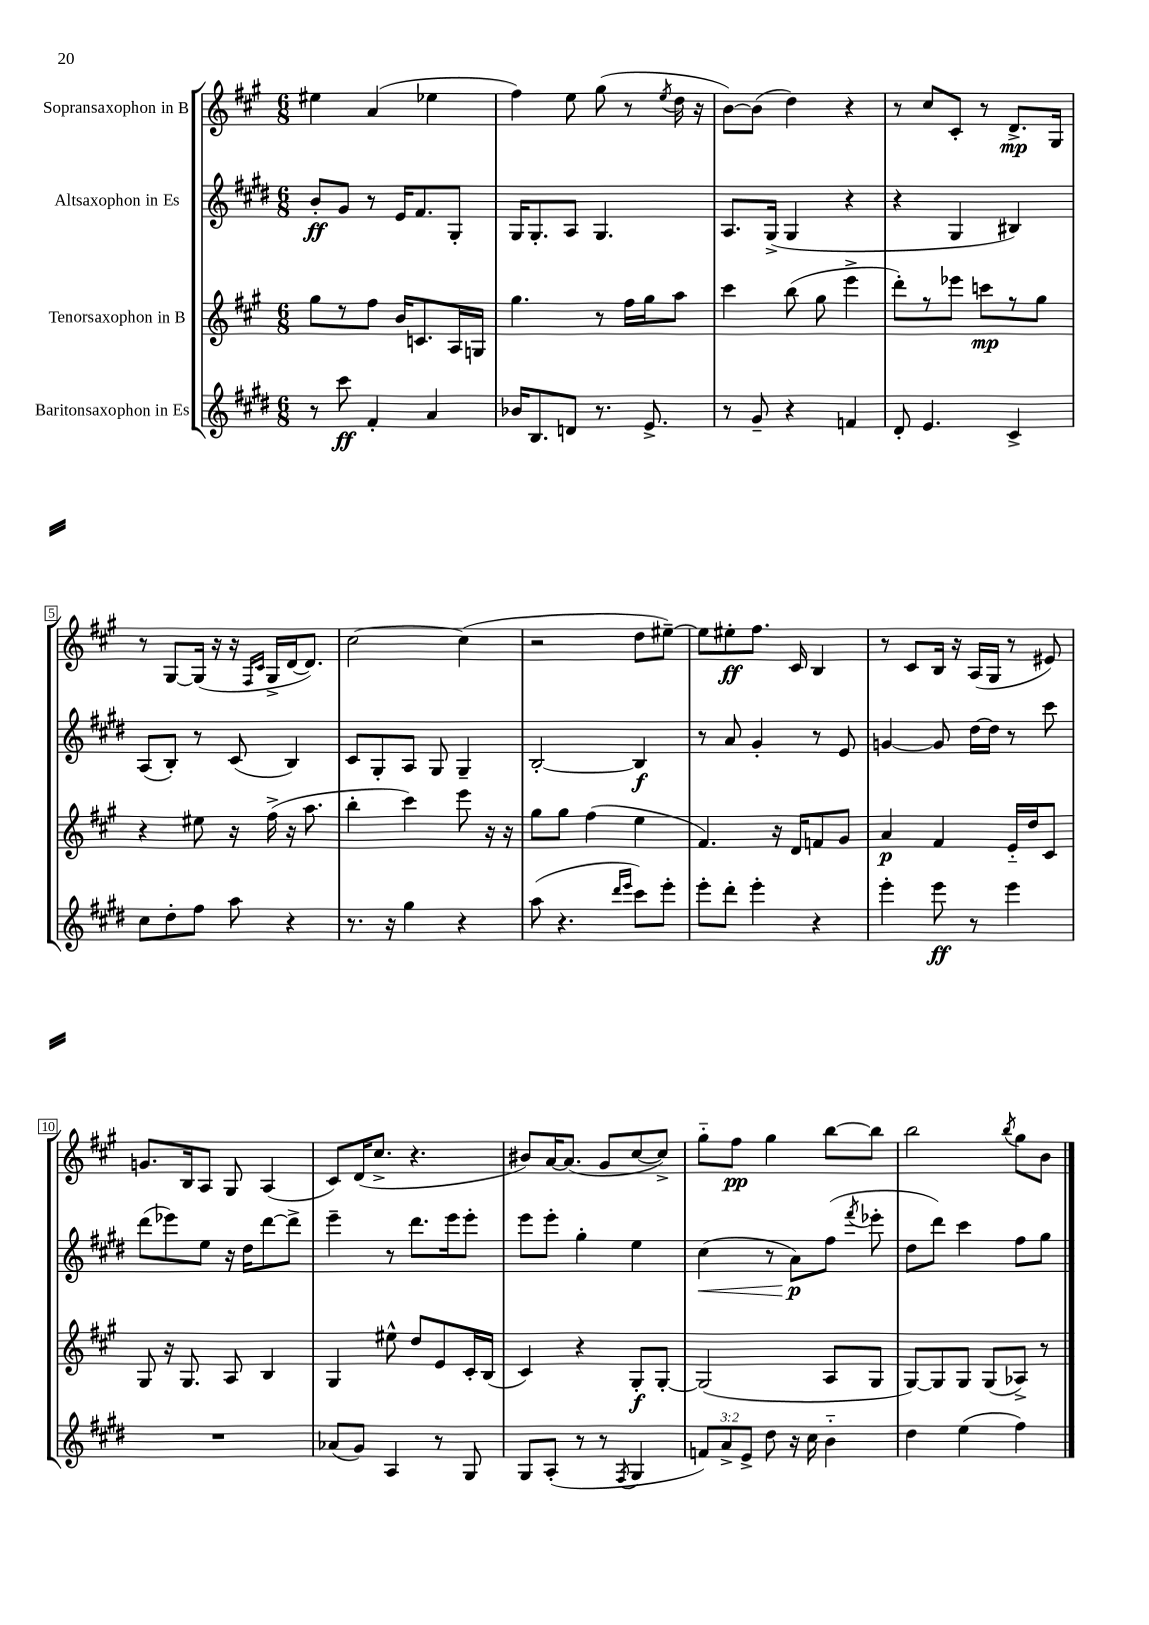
<<
\new StaffGroup <<
\new Staff = "s0" \with { instrumentName = "Sopransaxophon in B" } {
    \clef treble \key a \major \numericTimeSignature \time 6/8
    \autoBeamOff eis''4 a'4( ees''4 |
    fis''4) e''8 gis''8( r8 \acciaccatura { e''8 } d''16 r16 |
    b'8[~) b'8]( d''4) r4 |
    r8 cis''8[ cis'8]-. r8 d'8.[->\mp gis16] |
    r8 gis8[~ gis16]( r16 r16 \grace { fis16[ cis'16] } gis16[-> d'16~ d'8.]) |
    cis''2~ cis''4( |
    r2 d''8[ eis''8]~--) |
    eis''8[ eis''8-.\ff fis''8.] cis'16 b4 |
    r8 cis'8[ b16] r16 a16[( gis16] r8 eis'8) |
    g'8.[ b16 a8] gis8 a4( |
    cis'8[) d'16( cis''8.]-> r4. |
    bis'8[) a'16~ a'8.]( gis'8[ cis''8~ cis''8]->) |
    gis''8[-_ fis''8]\pp gis''4 b''8[~ b''8] |
    b''2 \acciaccatura { b''8 } gis''8[ b'8] \bar "|." |
}
\new Staff = "s1" \with { instrumentName = "Altsaxophon in Es" } {
    \clef treble \key e \major \numericTimeSignature \time 6/8
    \autoBeamOff b'8[-.\ff gis'8] r8 e'16[ fis'8. gis8]-. |
    gis16[ gis8.-. a8] gis4. |
    a8.[ gis16]->( gis4 r4 |
    r4 gis4 bis4) |
    a8[( b8]-.) r8 cis'8( b4) |
    cis'8[ gis8-. a8] gis8 gis4-- |
    b2~-. b4\f |
    r8 a'8 gis'4-. r8 e'8 |
    g'4~ g'8 dis''16[~ dis''16] r8 cis'''8 |
    dis'''8[( ees'''8) e''8] r16 dis''16[ dis'''8~ dis'''8]-> |
    e'''4-- r8 dis'''8.[ e'''16 e'''8]-. |
    e'''8[ e'''8]-. gis''4-. e''4 |
    cis''4\<( r8 a'8[\p\!) fis''8]( \acciaccatura { fis'''8 } ees'''8-. |
    dis''8[ dis'''8]) cis'''4 fis''8[ gis''8] \bar "|." |
}
\new Staff = "s2" \with { instrumentName = "Tenorsaxophon in B" } {
    \clef treble \key a \major \numericTimeSignature \time 6/8
    \autoBeamOff gis''8[ r8 fis''8] b'16[ c'8. a16 g16] |
    gis''4. r8 fis''16[ gis''16 a''8] |
    cis'''4 b''8( gis''8 e'''4-> |
    d'''8[-.) r8 ees'''8] c'''8[\mp r8 gis''8] |
    r4 eis''8 r16 fis''16->( r16 a''8. |
    b''4-. cis'''4) e'''8 r16 r16 |
    gis''8[ gis''8] fis''4( e''4 |
    fis'4.) r16 d'16[ f'8 gis'8] |
    a'4\p fis'4 e'16[-_ d''16 cis'8] |
    gis8 r16 gis8. a8 b4 |
    gis4 eis''8-^ d''8[ e'8 cis'16-. b16]( |
    cis'4) r4 gis8[-.\f gis8]~-. |
    gis2( a8[ gis8] |
    gis8[~) gis8 gis8] gis8[( aes8]->) r8 \bar "|." |
}
\new Staff = "s3" \with { instrumentName = "Baritonsaxophon in Es" } {
    \clef treble \key e \major \numericTimeSignature \time 6/8 \override Staff.TupletNumber.text = #tuplet-number::calc-fraction-text
    \autoBeamOff r8 cis'''8\ff fis'4-. a'4 |
    bes'16[ b8. d'8] r8. e'8.-> |
    r8 gis'8-- r4 f'4 |
    dis'8-. e'4. cis'4-> |
    cis''8[ dis''8-. fis''8] a''8 r4 |
    r8. r16 gis''4 r4 |
    a''8( r4. \grace { dis'''16[ e'''16] } cis'''8[) e'''8]-. |
    e'''8[-. dis'''8]-. e'''4-. r4 |
    e'''4-. e'''8\ff r8 e'''4 |
    R2. |
    aes'8[( gis'8]) a4 r8 gis8 |
    gis8[ a8]-.( r8 r8 \acciaccatura { fis8 } gis4 |
    \tuplet 3/2 { f'8[) a'8-> e'8]-> } dis''8 r16 cis''16 b'4-_ |
    dis''4 e''4( fis''4) \bar "|." |
}
>>
>>
\layout { \context { \Score \override BarNumber.stencil = #(make-stencil-boxer 0.1 0.3 ly:text-interface::print) } }
